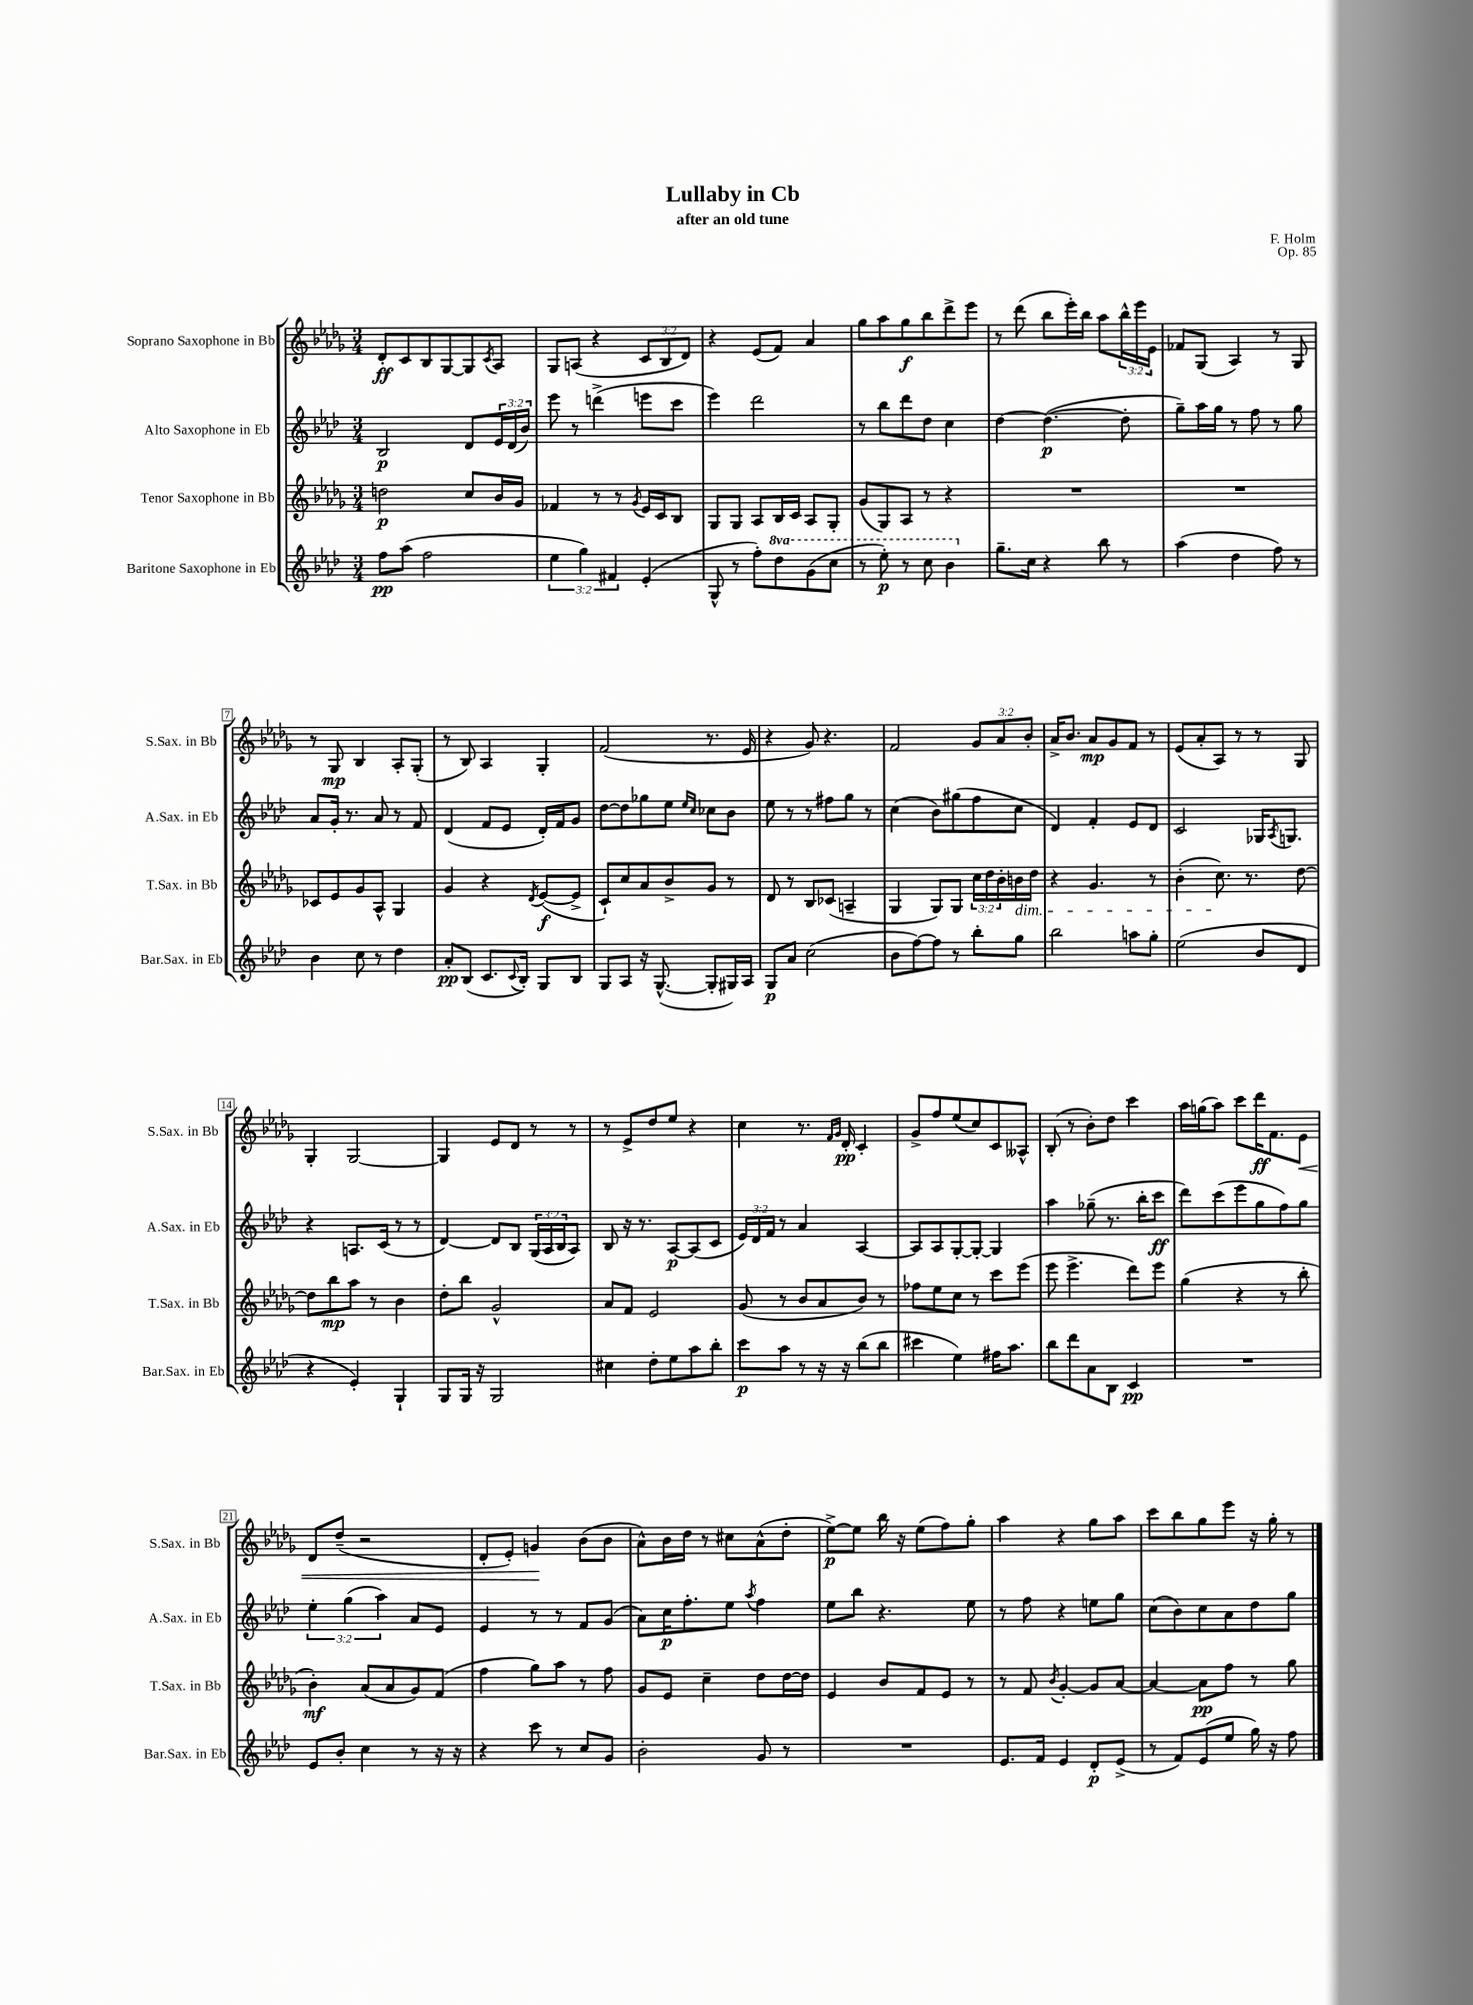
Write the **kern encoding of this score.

**kern	**kern	**kern	**kern
*staff4	*staff3	*staff2	*staff1
*clefG2	*clefG2	*clefG2	*clefG2
*k[b-e-a-d-]	*k[b-e-a-d-g-]	*k[b-e-a-d-]	*k[b-e-a-d-g-]
*M3/4	*M3/4	*M3/4	*M3/4
8ff	2dd	2B-	8d-'
(8aa-	.	.	8c
2ff	.	.	8B-
.	.	.	[8G-
.	8cc	8d-	8G-]
.	.	.	8qc
.	16b-	24e-	8A-
.	.	(24d-	.
.	16g-	.	.
.	.	24b-)	.
=	=	=	=
6ee-	4f-	8eee-	8G-
.	.	8r	(8A
6gg)	.	.	.
.	8r	(4ddd^	4r
6f#	.	.	.
.	8r	.	.
.	8qg-	.	.
(4e-'	16e-	8eee	12c
.	16c	.	.
.	.	.	12B-
.	8B-	8ccc	.
.	.	.	12d-)
=	=	=	=
8G^^	8G-	4eee-)	4r
8r	8G-	.	.
8ff')	8A-	2ddd-	(8e-
8ddd-	16B-	.	8f)
.	16c	.	.
(8gg	8A-	.	4a-
8ccc	8G-'	.	.
=	=	=	=
8r	(8g-	8r	8gg-
8eee-')	8G-)	8bb-	8aa-
8r	8A-	8ddd-	8gg-
8ccc	8r	8dd-	8bb-
4bb-	4r	4cc	8ddd-^
.	.	.	8eee-
=	=	=	=
8.gg~	2.r	[4dd-	8r
.	.	.	(8ddd-
16cc	.	.	.
4r	.	(4.dd-_	8bb-
.	.	.	16eee-')
.	.	.	16bb-
8bb-	.	.	8aa-
8r	.	8dd-']	24bb-^^
.	.	.	24eee-
.	.	.	24e-
=	=	=	=
(4aa-	2.r	8gg~)	8f-
.	.	16aa-	(8G-
.	.	16gg	.
4dd-	.	8r	4A-)
.	.	8ff	.
8ff)	.	8r	8r
8r	.	8gg	8G-
=	=	=	=
4b-	8c-	8a-	8r
.	8e-	16g'	8G-
.	.	8.r	.
8cc	8g-	.	4B-
8r	8A-^^	8a-	.
4dd-	4G-	8r	8A-'
.	.	8f	(8G-'
=	=	=	=
8a-'	4g-	(4d-	8r
(8B-	.	.	8B-)
8.c	4r	8f	4A-
.	.	8e-	.
8qqc	.	.	.
16B-')	.	.	.
.	8qd-	.	.
8G	([8e-	16d-')	4G-'
.	.	16f	.
8B-	8e-^]	8g	.
=	=	=	=
8G	8c`)	[8dd-	(2f
8A-	8cc	8dd-]	.
16r	8a-	8gg-	.
([8.G^^	.	.	.
.	8b-^	8ee-	.
.	.	16qqee-	.
.	.	16qqcc	.
8G']	8g-	8cc-	8.r
16G#)	8r	8b-	.
16A-	.	.	16e-
=	=	=	=
8G	8d-	8ee-	4r
8a-	8r	8r	.
(2cc	8B-	8r	8g-)
.	(8c-	8ff#	4.r
.	4A~	8gg	.
.	.	8r	.
=	=	=	=
8b-	4G-	(4cc	2f
[8ff)	.	.	.
8ff]	8G-)	8b-)	.
8r	8G-	(8gg#	.
8bb-'	24cc	8ff	12g-
.	24dd-	.	.
.	24b-'	.	12a-
8gg	16b	8cc	.
.	.	.	12b-'
.	16dd-	.	.
=	=	=	=
2bb-	4r	4d-)	16a-^
.	.	.	8.b-
.	4.g-	4f'	8a-
.	.	.	8g-
8aa	.	8e-	8f
8gg'	8r	8d-	8r
=	=	=	=
(2ee-	(4b-'	2c	(8e-
.	.	.	8a-'
.	8.cc)	.	8A-)
.	.	.	8r
.	8.r	.	.
8b-	.	16G-	8r
.	.	8qA-	.
.	.	8.G	.
8d-	[8dd-	.	8G-
=	=	=	=
4r	8dd-]	4r	4G-'
.	8bb-	.	.
4e-')	8aa-	8.A	[2G-
.	8r	.	.
.	.	(16c	.
4G`	4b-	8r	.
.	.	8r	.
=	=	=	=
8G	8dd-'	[4d-)	4G-]
16G	8bb-	.	.
16r	.	.	.
2G	2g-^^	8d-]	8e-
.	.	8B-	8d-
.	.	(24G	8r
.	.	24A-	.
.	.	24B-	.
.	.	8A-)	8r
=	=	=	=
4cc#	8a-	8B-	8r
.	8f	16r	8e-^
.	.	8.r	.
8dd-'	2e-	.	8dd-
8ee-	.	[8A-	8ee-
8aa-	.	(8A-]	4r
8bb-'	.	8c	.
=	=	=	=
8ccc	(8g-	24e-)	4cc
.	.	24d-	.
.	.	24f	.
8aa-	8r	8r	.
8r	8b-	4a-	8.r
16r	8a-	.	.
.	.	.	16qqf
.	.	.	16qqg-
16r	.	.	16d-'
(8bb-	8b-)	[4A-	4c'
8bb-	8r	.	.
=	=	=	=
4ccc#	8ff-	8A-]	8g-^
.	8ee-	8A-	8ff
4ee-)	8cc	[8G'	(8ee-
.	8r	8G'_	8cc)
16ff#	8ccc	4G]	8c
8.aa-	.	.	.
.	(8eee-	.	8A--^^
=	=	=	=
8bb-	8eee-	4aa-	(8B-'
8ddd-	4.eee-^	.	8r
8a-	.	(8gg-~	8b-')
8B-	.	8.r	8dd-
4c	8ddd-)	.	4ccc
.	.	16bb-'	.
.	8eee-	8ccc	.
=	=	=	=
2.r	(4gg-	8ddd-)	16aa-
.	.	.	(16gg
.	.	(8ccc	8aa-)
.	4r	8eee-	8ccc
.	.	8gg	16ddd-
.	.	.	8.f
.	8r	8ff)	.
.	8bb-'	8gg	8e-
=	=	=	=
8e-	4b-')	6ee-'	8d-
8b-'	.	.	(8dd-~
.	.	(6gg	.
4cc	(8a-	.	2r
.	.	6aa-)	.
.	8a-	.	.
8r	8g-)	8a-	.
16r	(8f	8e-	.
16r	.	.	.
=	=	=	=
4r	4ff	4e-	8d-'
.	.	.	8e-')
8ccc	8gg-)	8r	4g
8r	8aa-	8r	.
8cc	8r	8f	(8b-
8g	8ff	(8g	8b-
=	=	=	=
2b-'	8g-	8a-)	8a-^^)
.	8e-	16cc	16b-
.	.	8.ff'	16dd-
.	4cc~	.	8r
.	.	8ee-	8cc#
.	.	8qaa-	.
8g	8dd-	4ff	(8a-^^
8r	[16dd-	.	8dd-'
.	16dd-]	.	.
=	=	=	=
2.r	4e-	8ee-	[8ee-^)
.	.	8bb-	8ee-]
.	8b-	4.r	16bb-
.	.	.	16r
.	8f	.	(8ee-
.	8e-	.	8ff)
.	8r	8ee-	8gg-'
=	=	=	=
8.e-	8r	8r	4aa-
.	8f	8ff	.
16f	.	.	.
.	8qb-	.	.
4e-	[4g-'	4r	4r
8d-'	8g-]	8ee	8gg-
(8e-^	[8a-	8gg	8aa-
=	=	=	=
8r	4a-_	(8cc	8ccc
8f)	.	8b-)	8bb-
(8e-	8a-]	8cc	8gg-
8ee-	8ff	8a-	8eee-
16gg)	8r	8dd-	16r
16r	.	.	16gg-'
8ff	8gg-	8gg	8r
==	==	==	==
*-	*-	*-	*-
